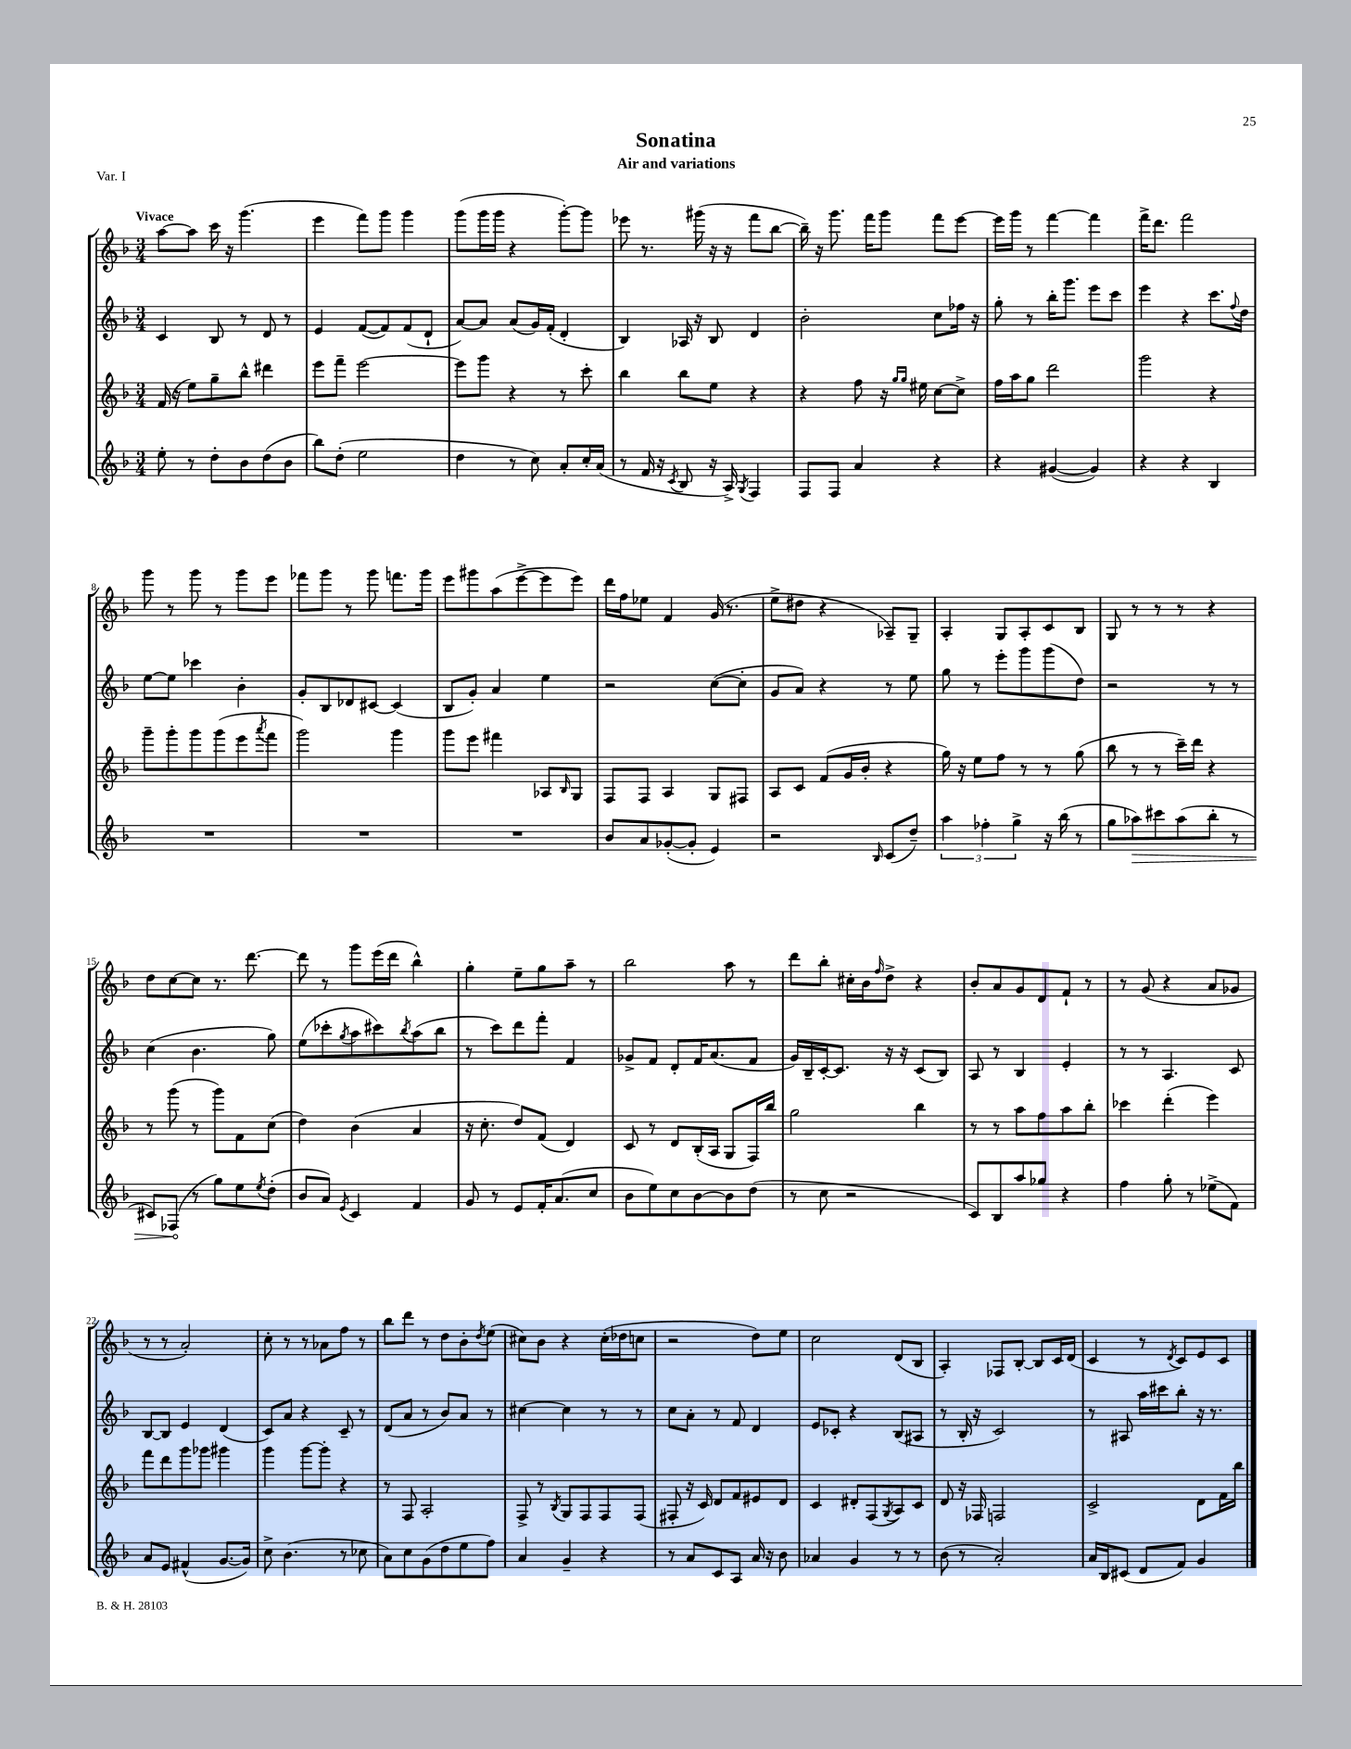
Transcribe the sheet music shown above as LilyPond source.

\header { title = "Sonatina" subtitle = "Air and variations" piece = "Var. I" }
<<
\new StaffGroup <<
\new Staff = "s0" {
    \clef treble \key f \major \numericTimeSignature \time 3/4 \tempo "Vivace"
    a''8~ a''8 c'''16 r16 g'''4.( |
    e'''4 f'''8) g'''8 g'''4 |
    g'''8( g'''16 g'''16 r4 g'''8~-.) g'''8 |
    ees'''8 r8. gis'''16( r16 r16 f'''8 bes''8~ |
    bes''16--) r16 g'''8. f'''16 g'''8 f'''8 e'''8~ |
    e'''16 g'''16 r8 f'''4~ f'''4 |
    f'''16-> d'''8. f'''2 |
    g'''8 r8 g'''8 r8 g'''8 e'''8 |
    fes'''8 g'''8 r8 g'''8 f'''8. g'''16 |
    e'''8 gis'''8 a''8( e'''8~-> e'''8 e'''8) |
    d'''16 f''16 ees''8 f'4 g'16( r8. |
    e''8-> dis''8 r4 aes8--) g8-- |
    a4-. g8 a8-. c'8 bes8 |
    g8 r8 r8 r8 r4 |
    d''8 c''8~ c''8 r8. d'''8.~ |
    d'''8 r8 g'''8 e'''16( d'''16 bes''4-^) |
    g''4-. e''8-- g''8 a''8-- r8 |
    bes''2 a''8 r8 |
    d'''8 bes''8-. cis''16-. bes'16 \grace { f''16 } d''8-> r4 |
    bes'8-. a'8 g'8 d'8 f'8-! r8 |
    r8 g'8( r4 a'8 ges'8 |
    r8 r8 a'2-.) |
    c''8-. r8 r8 aes'8 f''8 r8 |
    bes''8 d'''8 r8 d''8 bes'8-. \acciaccatura { d''8 } e''8( |
    cis''8) bes'8 r4 cis''16-.( des''16 c''8 |
    r2 d''8) e''8 |
    c''2 d'8( bes8 |
    a4-.) fes8 bes8~-. bes8 c'16 d'16( |
    c'4 r8 \acciaccatura { d'8 } c'8) e'8 c'8 \bar "|." |
}
\new Staff = "s1" {
    \clef treble \key f \major \numericTimeSignature \time 3/4
    c'4 bes8 r8 d'8 r8 |
    e'4 f'8~( f'8) f'8( d'8-! |
    a'8~) a'8 a'8( g'16) f'16-.( d'4-. |
    bes4) aes16 r16 bes8 d'4 |
    bes'2-. c''8 fes''16 r16 |
    g''8-. r8 bes''16-. g'''8. e'''8 c'''8 |
    e'''4 r4 c'''8. \appoggiatura { f''8 } d''16 |
    e''8~ e''8 ces'''4 bes'4-. |
    g'8-. bes8 des'8 cis'8~ cis'4( |
    bes8 g'8-.) a'4 e''4 |
    r2 c''8~( c''8-. |
    g'8 a'8) r4 r8 e''8 |
    g''8 r8 e'''8-. g'''8 g'''8( d''8) |
    r2 r8 r8 |
    c''4( bes'4. g''8) |
    e''8( ces'''8-. \acciaccatura { g''8 } a''8 cis'''8) \acciaccatura { bes''8 } a''8( bes''8 |
    r8 c'''8) d'''8 f'''8-. f'4 |
    ges'8-> f'8 d'8-. f'16 a'8.( f'8 |
    g'16) bes16-- c'16~-. c'8. r16 r16 c'8( bes8) |
    a8 r8 bes4 e'4-. |
    r8 r8 a4. c'8 |
    bes8~ bes8 e'4 d'4( |
    c'8) a'8 r4 c'8-- r8 |
    d'8( a'8 r8 bes'8) a'8 r8 |
    cis''4~ cis''4 r8 r8 |
    c''8 a'8-. r8 f'8 d'4 |
    e'8 ces'8-. r4 bes8( ais8 |
    r8 bes16-. r16 c'2) |
    r8 ais8 a''16 cis'''16 bes''8-. r16 r8. \bar "|." |
}
\new Staff = "s2" {
    \clef treble \key f \major \numericTimeSignature \time 3/4
    f'16( r16 e''8) g''8-- bes''8-^ dis'''4 |
    e'''8 f'''8-- e'''2~ |
    e'''8 g'''8 r4 r8 c'''8-. |
    bes''4 bes''8 e''8 r4 |
    r4 f''8 r16 \grace { g''16 g''16 } eis''16 c''8~ c''8-> |
    f''16 a''16 g''8 d'''2 |
    g'''2 r4 |
    g'''8-- g'''8-. g'''8 g'''8( e'''8 \acciaccatura { a'''8 } f'''8 |
    g'''2) g'''4 |
    g'''8 e'''8 fis'''4 aes8 \grace { bes16 } g8 |
    f8 f8 a4 g8 fis8 |
    a8 c'8 f'8( g'16 bes'16-. r4 |
    g''16) r16 e''8 f''8 r8 r8 g''8( |
    bes''8 r8 r8 c'''16--) d'''16 r4 |
    r8 g'''8( r8 g'''8) f'8 c''8( |
    d''4) bes'4( a'4 |
    r16 c''8.-. d''8) f'8( d'4) |
    c'8 r8 d'8 bes16-.( a16 g8 f16) bes''16 |
    g''2 bes''4 |
    r8 r8 a''8 f''8 a''8 bes''8-. |
    ces'''4 d'''4-.( e'''4) |
    f'''8 d'''8 g'''8 ges'''8 gis'''4 |
    g'''4 g'''8~ g'''8-. r4 |
    r8 f8 a2-. |
    f8-> r8 \acciaccatura { bes8 } g8 f8 f8 f8( |
    fis8-. r16 c'16) d'8 f'8 eis'8 d'8 |
    c'4 dis'8-. f8( \acciaccatura { g8 } a8) c'8 |
    d'8 r16 fes16 f2 |
    c'2-> d'8 f'16 bes''16 \bar "|." |
}
\new Staff = "s3" {
    \clef treble \key f \major \numericTimeSignature \time 3/4
    e''8-. r8 d''8-. bes'8 d''8( bes'8 |
    bes''8) d''8-.( e''2 |
    d''4 r8 c''8) a'8-. c''16-. a'16( |
    r8 f'16 r16 \acciaccatura { c'8 } bes8 r16 a16->) \acciaccatura { g8 } f4 |
    f8 f8 a'4 r4 |
    r4 gis'4~( gis'4) |
    r4 r4 bes4 |
    R2. |
    R2. |
    R2. |
    bes'8 a'8 ges'8~-.( ges'8-. e'4) |
    r2 \grace { bes16 } c'8( d''8--) |
    \tuplet 3/2 { a''4 fes''4-. g''4-> } r16 bes''16( r8 |
    g''8 \once \override Hairpin.circled-tip = ##t aes''8\>) cis'''8 aes''8( bes''8-. r8 |
    cis'8) fes8\!( r8 g''8) e''8 \acciaccatura { e''8 } d''8-.( |
    bes'8 a'8) \acciaccatura { e'8 } c'4 f'4 |
    g'8 r8 e'8 f'16-. a'8.( c''8 |
    bes'8 e''8) c''8 bes'8~ bes'8 d''8( |
    r8 c''8 r2 |
    c'8) bes8 a''8 ges''8 r4 |
    f''4 g''8-. r8 ees''8->( f'8) |
    a'8 e'8 fis'4-^( g'8.~ g'16) |
    c''8-> bes'4.( r8 ces''8 |
    a'8) c''8 g'8( d''8 e''8 f''8) |
    a'4 g'4-- r4 |
    r8 a'8 c'8 a8 a'16 r16 bes'8 |
    aes'4 g'4 r8 r8 |
    bes'8( r8 a'2-.) |
    a'16 bes16 cis'8( d'8 f'8) g'4 \bar "|." |
}
>>
>>
